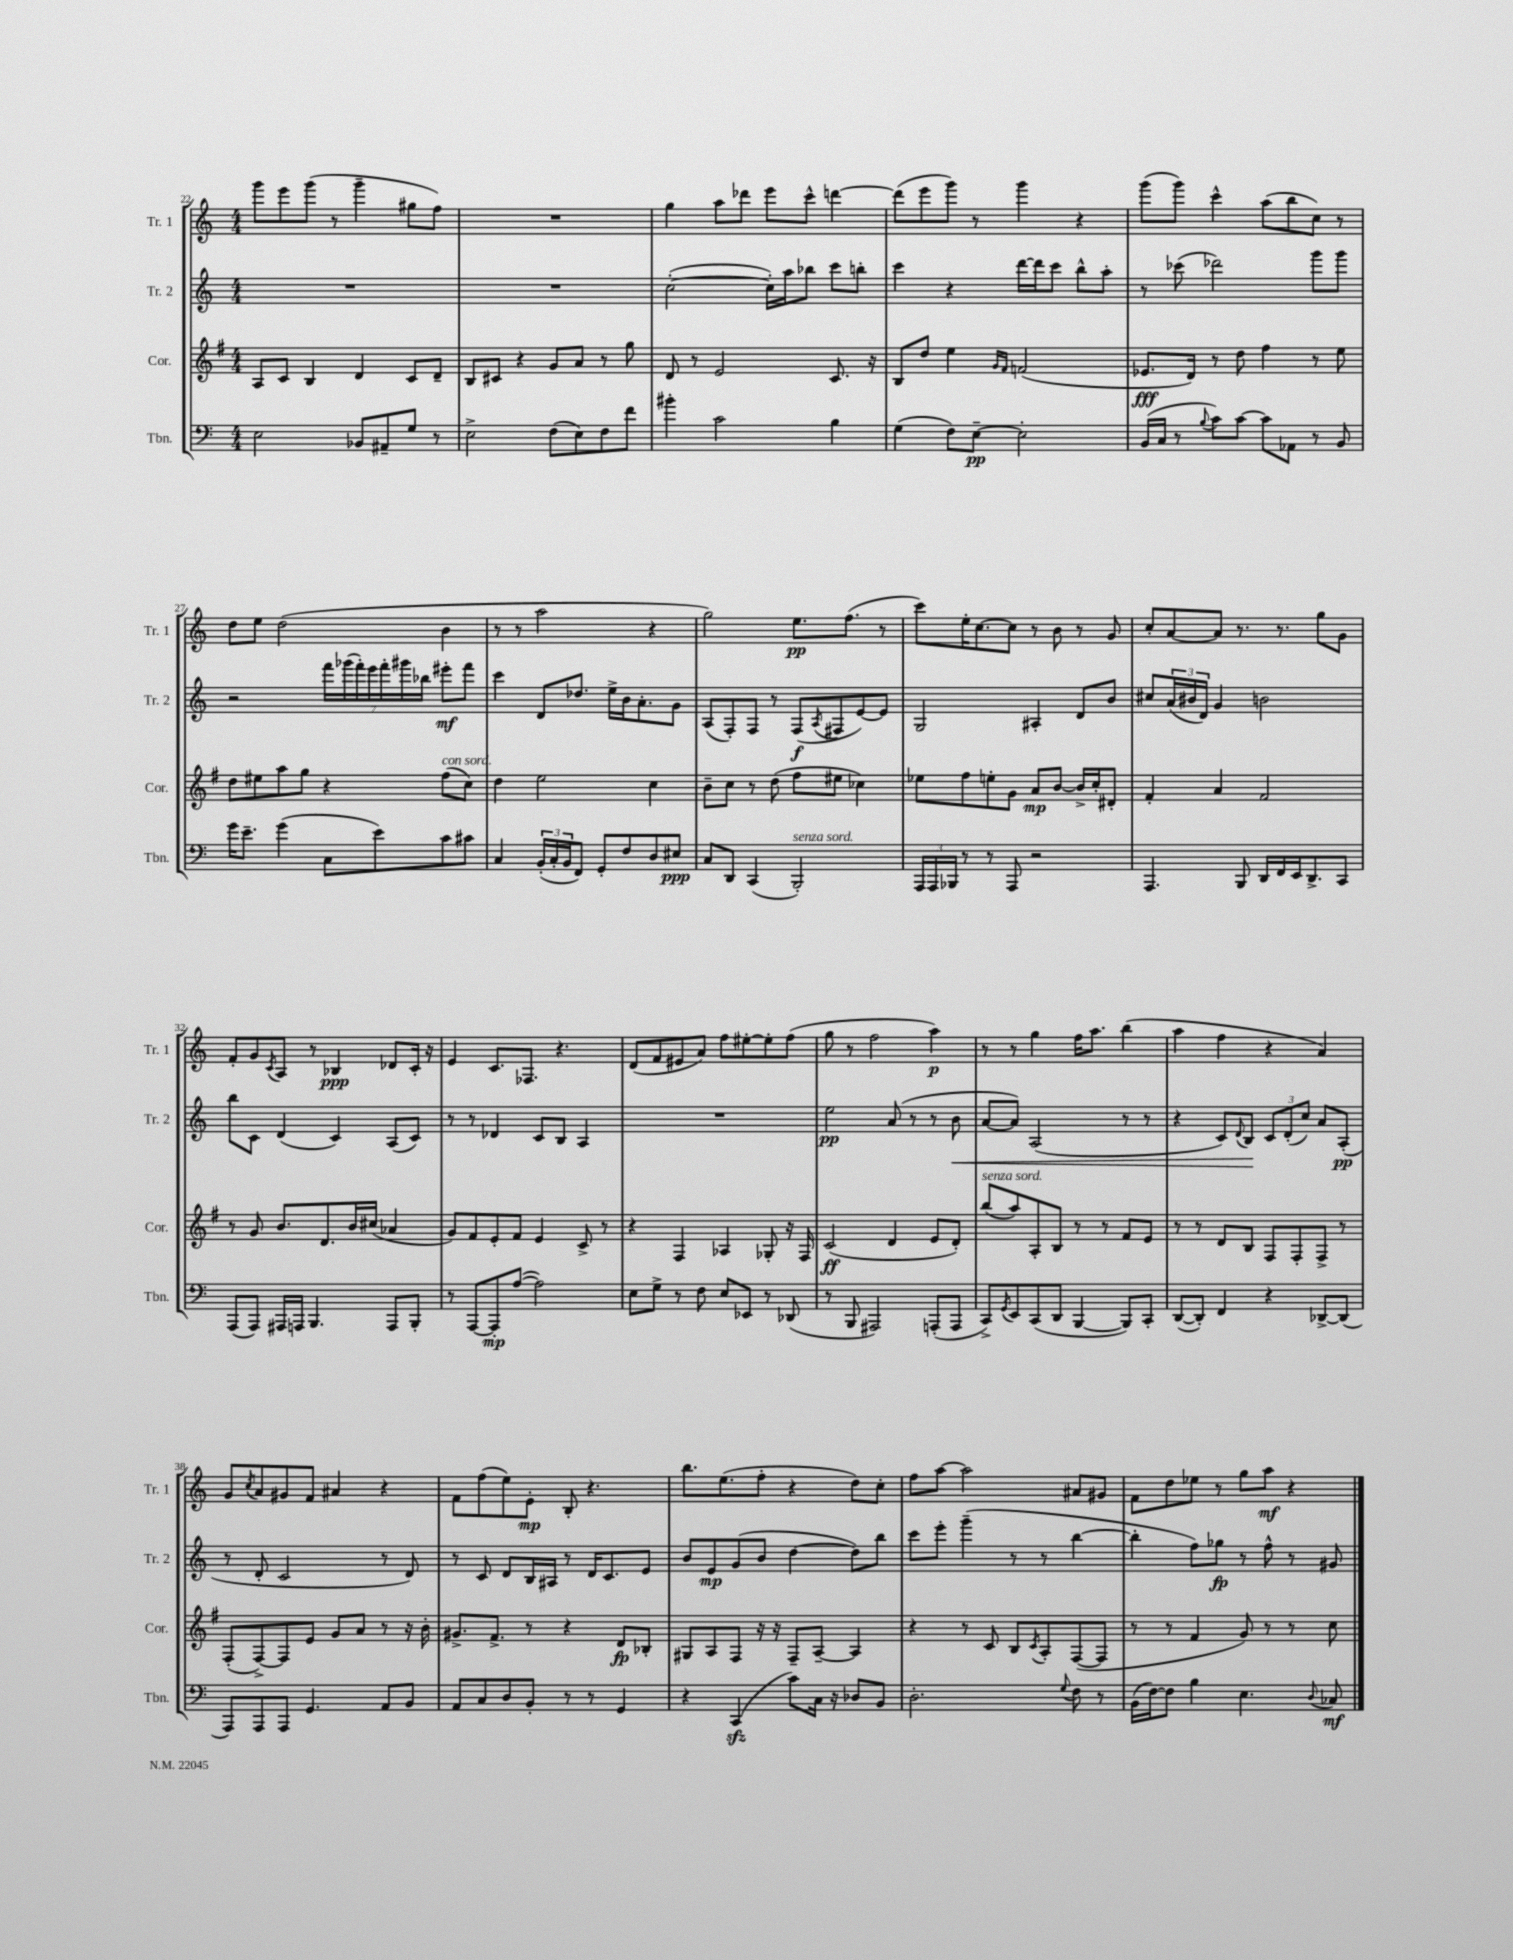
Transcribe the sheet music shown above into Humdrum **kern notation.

**kern	**kern	**kern	**kern
*staff4	*staff3	*staff2	*staff1
*clefF4	*clefG2	*clefG2	*clefG2
*k[]	*k[f#]	*k[]	*k[]
*M4/4	*M4/4	*M4/4	*M4/4
2E\	8A/L	1r	8ggg\L
.	8c/J	.	8eee\
.	4B/	.	(8ggg\J
.	.	.	8r
8BB-/L	4d/	.	4ggg~\
8AA#~/	.	.	.
8G/J	8c/L	.	8gg#\L
8r	8d~/J	.	8ff\J)
=	=	=	=
2E^\	8B/L	1r	1r
.	8c#/J	.	.
.	4r	.	.
(8F\L	8g/L	.	.
8E\)	8a/J	.	.
8F\	8r	.	.
8f\J	8gg\	.	.
=	=	=	=
4b#'\	8d/	([2cc'\	4gg\
.	8r	.	.
2c\	2e/	.	8aa\L
.	.	.	8ddd-\J
.	.	16cc'\]LL)	8eee\L
.	.	16aa\J	.
.	.	8bb-\J	8ccc^^\J
4B\	8.c/	8ccc\L	[4ddd\
.	.	8bb'\J	.
.	16r	.	.
=	=	=	=
(4G\	8B/L	4ccc\	(8ddd\]L
.	8dd/J	.	8eee\
8F\L)	4ee\	4r	8ggg\J)
[8E~\J	.	.	8r
.	16qqg/LL	.	.
.	16qqf#/JJ	.	.
2E'\]	(2f/	[16ddd\LL	4ggg\
.	.	16ddd\]J	.
.	.	8ccc\J	.
.	.	8bb^^\L	4r
.	.	8aa'\J	.
=	=	=	=
(16BB/LL	8.e-/L	8r	(8ggg\L
16C/JJ	.	.	.
8r	.	(8ccc-\	8ggg\J)
.	16d/Jk)	.	.
8qqB/	.	.	.
8c\L)	8r	2ddd-\)	4ccc^^\
[8c\J	8dd\	.	.
8c\]L	4ff#\	.	(8aa\L
8AA-\J	.	.	8bb\
8r	8r	8ggg\L	8cc\J)
8BB/	8ee\	8ggg\J	8r
=	=	=	=
16g\LK	8dd\L	2r	8dd\L
8.e~\J	.	.	.
.	8ee#\	.	8ee\J
(4g\	8aa\	.	(2dd\
.	8gg\J	.	.
8C\L	4r	28fff\LL	.
.	.	(28ggg-\	.
.	.	28fff'\)	.
.	.	28eee\	.
8e\)	.	.	.
.	.	28fff'\	.
.	.	28ggg#\	.
.	.	28bb-\JJ	.
8c\	(8ff#\L	8eee#'\L	4b\
8c#\J	8cc\J)	8fff\J	.
=	=	=	=
4C/	4dd\	4ccc\	8r
.	.	.	8r
(24BB'/LL	2ee\	8d/L	2aa\
24C'/	.	.	.
24BB/J	.	.	.
8FF/J)	.	8.dd-/J	.
8GG'/L	.	.	.
.	.	16ee^\LL	.
8F/	.	16b\J	.
.	.	8.a'\	.
8D/	4cc\	.	4r
8E#/J	.	8g\J	.
=	=	=	=
8C/L	8b~\L	(8A/L	2gg\)
8DD/J	8cc\J	8F'/)	.
(4CC/	8r	8F/J	.
.	(8dd\	8r	.
2BBB'/)	8ff#\L	(8F/L	8.ee\L
.	.	8qA/	.
.	8ee#\J	8F#/	.
.	.	.	(8.ff\J
.	4cc-\)	[8e/)	.
.	.	8e/]J	8r
=	=	=	=
24AAA/LL	8ee-\L	2G/	8ccc\L)
24AAA/	.	.	.
24BBB-/JJ	.	.	.
8r	8ff#\	.	16ee'\K
.	.	.	[8.cc\
8r	8ee'\	.	.
8AAA/	8g\J	.	8cc\]J
2r	8a/L	4A#'/	8r
.	[8b/J	.	8b\
.	16b^/]LL	8d/L	8r
.	16cc'/J	.	.
.	8d#'/J	8b/J	8g/
=	=	=	=
4.AAA/	4f#'/	8cc#/L	8cc'/L
.	.	(24a/L	[8a/
.	.	24b#/	.
.	.	24d/JJ)	.
.	4a/	4g/	8a/]J
8BBB/	.	.	8.r
16DD/LL	2f#/	2b\	.
16FF/	.	.	8.r
16EE/J	.	.	.
8.DD^/	.	.	.
.	.	.	8gg\L
8CC/J	.	.	8g\J
=	=	=	=
(8AAA/L	8r	8bb\L	8f'/L
8AAA/J)	8g/	8c\J	8g/
.	.	.	8qc/
16AAA#/LL	8.b/L	(4d/	8A/J
16AAA/JJ	.	.	.
4.BBB/	.	.	8r
.	8.d/	.	.
.	.	4c/)	4B-/
.	16b/L	.	.
.	(16cc#/JJ	.	.
8AAA/L	4a-/	(8A/L	8d-/L
8BBB'/J	.	8c/J)	16c'/Jk
.	.	.	16r
=	=	=	=
8r	8g/L)	8r	4e/
[8AAA/L	8f#/	8r	.
8AAA'/]	8e'/	4d-/	8.c/L
([8A/J	8f#/J	.	.
.	.	.	8.F-/J
2A\])	4e/	8c/L	.
.	.	8B/J	4.r
.	8c^/	4A/	.
.	8r	.	.
=	=	=	=
8E\L	4r	1r	(8d/L
8G^\J	.	.	8f/
8r	4F#/	.	8e#/
8F\	.	.	8a/J)
8E/L	4A-/	.	8ff\L
8EE-/J	.	.	[8ee#'\
8r	8G-'/	.	8ee#'\]
(8DD-/	16r	.	(8ff\J
.	16F#/	.	.
=	=	=	=
8r	(2c/	2ee\	8gg\
8BBB/	.	.	8r
2AAA#/)	.	.	2ff\
.	4d/	(8a/	.
.	.	8r	.
(8AAA'/L	8e/L	8r	4aa\)
8AAA/J	8d'/J)	8b\	.
=	=	=	=
8CC^/L)	(8bb/L	[8a/L	8r
8qGG/	.	.	.
8EE/	8aa/)	8a/]J)	8r
(8CC/	8A'/	(2A/	4gg\
8DD/J	8B/J	.	.
[4BBB/	8r	.	16ff\LK
.	.	.	8.aa\J
.	8r	.	.
8BBB/]L)	8f#/L	8r	(4bb\
8CC'/J	8e/J	8r	.
=	=	=	=
([8DD/L	8r	4r	4aa\
8DD'/]J)	8r	.	.
4FF/	8d/L	8c/L)	4ff\
.	.	8qqd/	.
.	8B/J	8B/J	.
4r	8F#/L	12c/L	4r
.	.	(12d'/	.
.	8F#'/	.	.
.	.	12cc/J)	.
[8DD-^/L	8F#^/J	8a/L	4a/)
(8DD-/]J	8r	(8A'/J	.
=	=	=	=
8AAA/L)	(8F#'/L	8r	8g/L
.	.	.	8qcc/
8AAA/	[8F#^/)	8d'/	8a/
8AAA/J	8F#/]	2c/	8g#/
4.GG/	8e/J	.	8f/J
.	8g/L	.	4a#/
.	8a/J	.	.
8AA/L	8r	8r	4r
8BB/J	16r	8d/)	.
.	16b'\	.	.
=	=	=	=
8AA/L	8.g#^/L	8r	8f\L
8C/	.	8c/	(8ff\
.	8.f#^/J	.	.
8D/	.	8d/L	8ee\)
8BB'/J	8r	16B/L	8e'\J
.	.	16A#/JJ	.
8r	4r	8r	8B'/
8r	.	16d/LK	4.r
.	.	8.c/	.
4GG/	8d/L	.	.
.	8B-'/J	8e/J	.
=	=	=	=
4r	8G#/L	8b/L	8.bb\L
.	8A/	8e/	.
.	.	.	(8.ee\
(4CC/	8F#/J	(8g/	.
.	16r	8b/J	8ff'\J
.	16r	.	.
8c\L)	8F#~/L	[4dd\	4r
16C\Jk	[8A~/J	.	.
16r	.	.	.
8D-/L	4A/]	8dd\]L)	8dd\L)
8BB/J	.	8bb\J	8cc'\J
=	=	=	=
2.D'\	4r	8ccc\L	8ff\L
.	.	8eee'\J	[8aa\J
.	8r	(4ggg~\	2aa\]
.	8c/	.	.
.	8B/L	8r	.
.	8qc/	.	.
.	8A'/	8r	.
8qqG/	.	.	.
8F\	([8F#/	[4bb\	8a#/L
8r	8F#/]J	.	8g#/J
=	=	=	=
(16BB\LL	8r	4bb'\]	8f\L
[16F\J)	.	.	.
8F\]J	8r	.	8dd\
4B\	4f#/	8ff\L)	8ee-\J
.	.	8gg-\J	8r
4.E\	8g/)	8r	8gg\L
.	8r	8ff^^\	8aa\J
.	8r	8r	4r
8qqD/	.	.	.
8C-/	8cc\	8g#/	.
==	==	==	==
*-	*-	*-	*-
